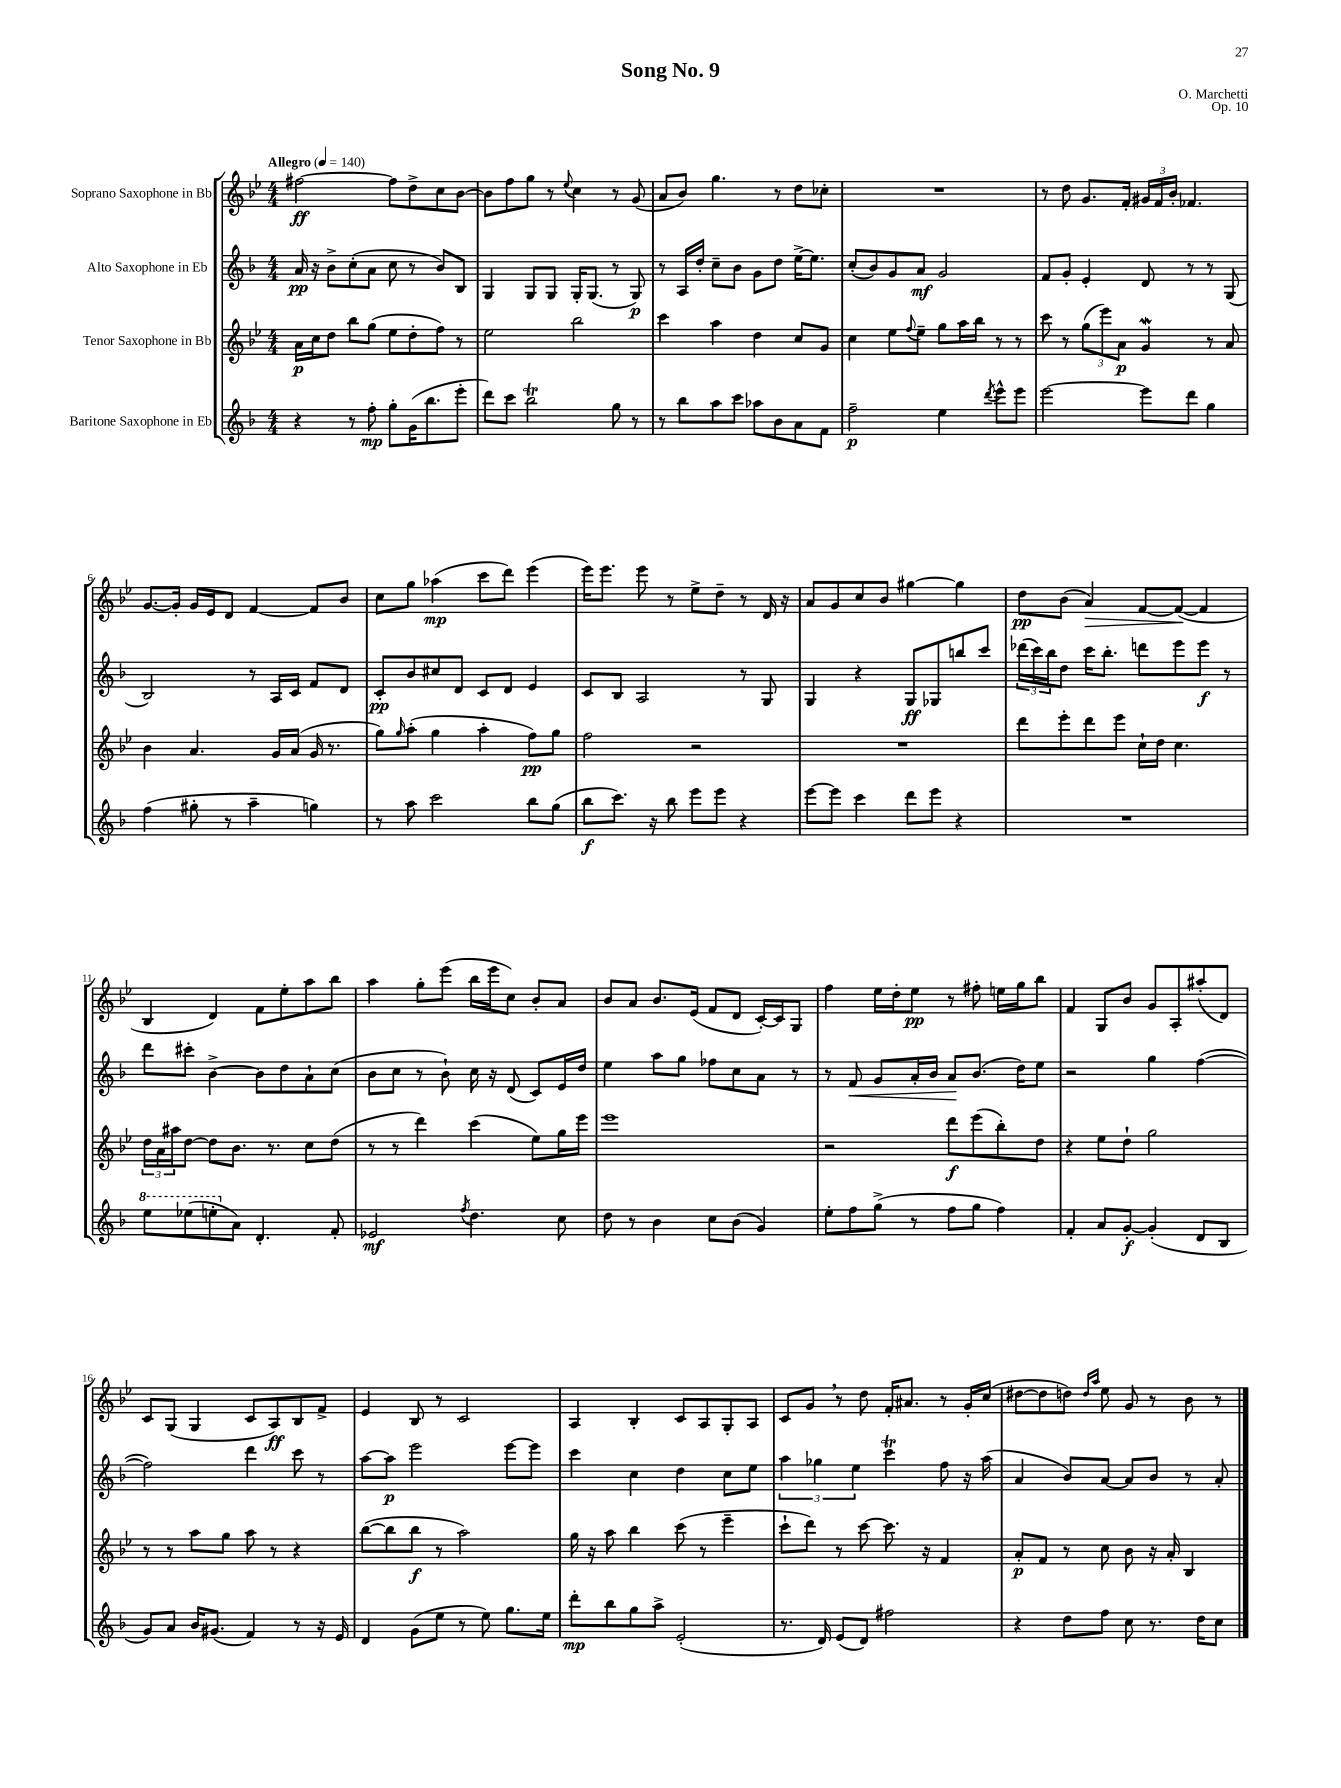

**kern	**dynam	**kern	**dynam	**kern	**dynam	**kern	**dynam
*part4	*part4	*part3	*part3	*part2	*part2	*part1	*part1
*staff4	*staff4	*staff3	*staff3	*staff2	*staff2	*staff1	*staff1
*I"Baritone Saxophone in Eb	*	*I"Tenor Saxophone in Bb	*	*I"Alto Saxophone in Eb	*	*I"Soprano Saxophone in Bb	*
*clefG2	*	*clefG2	*	*clefG2	*	*clefG2	*
*k[b-]	*	*k[b-e-]	*	*k[b-]	*	*k[b-e-]	*
*M4/4	*	*M4/4	*	*M4/4	*	*M4/4	*
*MM140	*	*MM140	*	*MM140	*	*MM140	*
=1	=1	=1	=1	=1	=1	=1	=1
!	!	!	!	!	!	!LO:TX:a:B:t=Allegro	!
4r	.	16a\LL	p	16a/	pp	[2ff#X\	ff
.	.	16cc\J	.	16r	.	.	.
.	.	8dd\J	.	8b-^\L	.	.	.
8r	.	8bb-\L	.	(8cc'\	.	.	.
8ff'\	mp	(8gg\J	.	8a\J	.	.	.
8gg'\L	.	8ee-\L	.	8cc\	.	8ff#\L]	.
(16g\K	.	8dd'\	.	8r	.	8dd^\	.
8.bb-\	.	.	.	.	.	.	.
.	.	8ff\J)	.	8b-/L)	.	8cc\	.
8eee'\J	.	8r	.	8B-/J	.	[8b-\J	.
=2	=2	=2	=2	=2	=2	=2	=2
8ddd\L)	.	2ee-\	.	4G/	.	8b-\L]	.
8ccc\J	.	.	.	.	.	8ff\	.
2bb-T\	.	.	.	8G/L	.	8gg\J	.
.	.	.	.	8G/J	.	8r	.
.	.	.	.	.	.	8qqee-/	.
.	.	2bb-\	.	16G'/KL	.	4cc\	.
.	.	.	.	(8.G/J	.	.	.
8gg\	.	.	.	8r	.	8r	.
8r	.	.	.	8G/)	p	(8g/	.
=3	=3	=3	=3	=3	=3	=3	=3
8r	.	4ccc\	.	8r	.	8a/L	.
8bb-\L	.	.	.	16A/LL	.	8b-/J)	.
.	.	.	.	16dd'/JJ	.	.	.
8aa\	.	4aa\	.	8cc~\L	.	4.gg\	.
8ccc\J	.	.	.	8b-\J	.	.	.
8aa-X\L	.	4dd\	.	8g\L	.	.	.
8b-\	.	.	.	8dd\J	.	8r	.
8a\	.	8cc/L	.	[16ee^\KL	.	8dd\L	.
.	.	.	.	8.ee\J]	.	.	.
8f\J	.	8g/J	.	.	.	8cc-X'\J	.
=4	=4	=4	=4	=4	=4	=4	=4
2ff~\	p	4cc\	.	(8cc'/L	.	1r	.
.	.	.	.	8b-/)	.	.	.
.	.	8ee-\L	.	8g/	.	.	.
.	.	8qqff/	.	.	.	.	.
.	.	8ee-~\J	.	8a/J	mf	.	.
4ee\	.	8gg\L	.	2g/	.	.	.
.	.	16aa\L	.	.	.	.	.
.	.	16bb-\JJ	.	.	.	.	.
8qddd/	.	.	.	.	.	.	.
8eee^^\L	.	8r	.	.	.	.	.
8eee\J	.	8r	.	.	.	.	.
=5	=5	=5	=5	=5	=5	=5	=5
[2eee\	.	8ccc\	.	8f/L	.	8r	.
.	.	8r	.	8g'/J	.	8dd\	.
.	.	(12gg\L	.	4e'/	.	8.g/L	.
.	.	12eee-\)	.	.	.	.	.
.	.	12a\J	p	.	.	.	.
.	.	.	.	.	.	16f'/Jk	.
8eee\L]	.	4gW/	.	8d/	.	24g#X/LL	.
.	.	.	.	.	.	24f/	.
.	.	.	.	.	.	24b-'/JJ	.
8ddd\J	.	.	.	8r	.	4.f-X/	.
4gg\	.	8r	.	8r	.	.	.
.	.	8a/	.	(8G/	.	.	.
!!LO:LB:g=z
=6	=6	=6	=6	=6	=6	=6	=6
(4ff\	.	4b-\	.	2B-/)	.	[8.g/L	.
.	.	.	.	.	.	16g'/Jk]	.
8gg#X'\	.	4.a/	.	.	.	16g/LL	.
.	.	.	.	.	.	16e-/J	.
8r	.	.	.	.	.	8d/J	.
4aa~\	.	.	.	8r	.	[4f/	.
.	.	16g/LL	.	16A/LL	.	.	.
.	.	(16a/JJ	.	16c/JJ	.	.	.
4ggn\)	.	16g/	.	8f/L	.	8f/L]	.
.	.	8.r	.	.	.	.	.
.	.	.	.	8d/J	.	8b-/J	.
=7	=7	=7	=7	=7	=7	=7	=7
8r	.	8gg\L)	.	8c'/L	pp	8cc\L	.
.	.	16qqgg/	.	.	.	.	.
8aa\	.	(8aa'\J	.	8b-/	.	8gg\J	.
2ccc\	.	4gg\	.	8cc#X/	.	(4aa-X\	mp
.	.	.	.	8d/J	.	.	.
.	.	4aa'\	.	8c/L	.	8ccc\L	.
.	.	.	.	8d/J	.	8ddd\J)	.
8bb-\L	.	8ff\L)	pp	4e/	.	(4eee-\	.
(8gg\J	.	8gg\J	.	.	.	.	.
=8	=8	=8	=8	=8	=8	=8	=8
8bb-\L	f	2ff\	.	8c/L	.	16eee-\KL)	.
.	.	.	.	.	.	8.eee-\J	.
8.ccc\J)	.	.	.	8B-/J	.	.	.
.	.	.	.	2A/	.	8eee-\	.
16r	.	.	.	.	.	.	.
8bb-\	.	.	.	.	.	8r	.
8eee\L	.	2r	.	.	.	8ee-^\L	.
8eee\J	.	.	.	.	.	8dd~\J	.
4r	.	.	.	8r	.	8r	.
.	.	.	.	8G/	.	16d/	.
.	.	.	.	.	.	16r	.
=9	=9	=9	=9	=9	=9	=9	=9
[8eee\L	.	1r	.	4G/	.	8a/L	.
8eee\J]	.	.	.	.	.	8g/	.
4ccc\	.	.	.	4r	.	8cc/	.
.	.	.	.	.	.	8b-/J	.
8ddd\L	.	.	.	8G/L	ff	[4gg#X\	.
8eee\J	.	.	.	8G-X/	.	.	.
4r	.	.	.	8bbn/	.	4gg#\]	.
.	.	.	.	8ccc/J	.	.	.
=10	=10	=10	=10	=10	=10	=10	=10
1r	.	8ddd\L	.	(24ddd-X\LL	.	8dd\L	pp
.	.	.	.	24ccc\)	.	.	.
.	.	.	.	24bb-\J	.	.	.
.	.	8eee-'\	.	8dd\J	.	(8b-\J	.
!	!	!	!	!	!	!	!LO:HP:b
.	.	8ddd\	.	16ccc\KL	.	4a/)	>
.	.	.	.	8.bb-'\J	.	.	.
.	.	8eee-\J	.	.	.	.	.
.	.	16cc`\LL	.	8dddn\L	.	[8f/L	.
.	.	16dd\JJ	.	.	.	.	.
.	.	4.cc\	.	8eee\	.	(8f/J_	.
.	.	.	.	8eee\J	f	4f/]	]
.	.	.	.	8r	.	.	.
!!LO:LB:g=z
=11	=11	=11	=11	=11	=11	=11	=11
*8va	*	*	*	*	*	*	*
8eee\L	.	24dd\LL	.	8ddd\L	.	4B-/	.
.	.	24a\	.	.	.	.	.
.	.	24aa#X\J	.	.	.	.	.
(8eee-X\	.	[8dd\J	.	8ccc#X'\J	.	.	.
8eeen'\	.	8dd\L]	.	[4b-^\	.	4d/)	.
*X8va	*	*	*	*	*	*	*
8a\J)	.	8.b-\J	.	.	.	.	.
4.d'/	.	.	.	8b-\L]	.	8f\L	.
.	.	8.r	.	.	.	.	.
.	.	.	.	8dd\	.	8ee-'\	.
.	.	8cc\L	.	8a`\	.	8aa\	.
8f'/	.	(8dd\J	.	(8cc\J	.	8bb-\J	.
=12	=12	=12	=12	=12	=12	=12	=12
2e-X/	mf	8r	.	8b-\L	.	4aa\	.
.	.	8r	.	8cc\J	.	.	.
.	.	4ddd\)	.	8r	.	8gg'\L	.
.	.	.	.	8b-`\)	.	(8eee-\J	.
8qff/	.	.	.	.	.	.	.
4.dd\	.	(4ccc\	.	16cc\	.	16bb-\LL	.
.	.	.	.	16r	.	16eee-\J	.
.	.	.	.	(8d/	.	8cc\J)	.
.	.	8ee-\L)	.	8c/L)	.	8b-'/L	.
8cc\	.	16gg\L	.	16e/L	.	8a/J	.
.	.	16eee-\JJ	.	16dd/JJ	.	.	.
=13	=13	=13	=13	=13	=13	=13	=13
8dd\	.	1eee-	.	4ee\	.	8b-/L	.
8r	.	.	.	.	.	8a/J	.
4b-\	.	.	.	8aa\L	.	8.b-/L	.
.	.	.	.	8gg\J	.	.	.
.	.	.	.	.	.	(16e-/Jk	.
8cc\L	.	.	.	8ff-X\L	.	8f/L	.
(8b-\J	.	.	.	8cc\	.	8d/J	.
4g/)	.	.	.	8a\J	.	[16c'/LL)	.
.	.	.	.	.	.	16c/J]	.
.	.	.	.	8r	.	8G/J	.
=14	=14	=14	=14	=14	=14	=14	=14
8ee'\L	.	2r	.	8r	.	4ff\	.
!	!	!	!	!	!LO:HP:b	!	!
8ff\	.	.	.	8f/	<	.	.
(8gg^\J	.	.	.	8g/L	.	16ee-\LL	.
.	.	.	.	.	.	16dd'\J	.
8r	.	.	.	16a'/L	.	8ee-\J	pp
.	.	.	.	16b-/JJ	.	.	.
8ff\L	.	8ddd\L	f	8a/L	.	8r	.
8gg\J	.	(8eee-\	.	(8.b-/J	[	8ff#X'\	.
4ff\)	.	8bb-'\)	.	.	.	16een\LL	.
.	.	.	.	16dd\KL)	.	16gg\J	.
.	.	8dd\J	.	8ee\J	.	8bb-\J	.
=15	=15	=15	=15	=15	=15	=15	=15
4f'/	.	4r	.	2r	.	4f/	.
8a/L	.	8ee-\L	.	.	.	8G/L	.
[8g'/J	f	8dd`\J	.	.	.	8b-/J	.
(4g'/]	.	2gg\	.	4gg\	.	8g/L	.
.	.	.	.	.	.	8A'/	.
8d/L	.	.	.	([4ff\	.	(8aa#X'/	.
8B-/J	.	.	.	.	.	8d/J)	.
!!LO:LB:g=z
=16	=16	=16	=16	=16	=16	=16	=16
8g/L)	.	8r	.	2ff\])	.	8c/L	.
8a/J	.	8r	.	.	.	(8G/J	.
16b-/KL	.	8aa\L	.	.	.	4G/	.
(8.g#X/J	.	.	.	.	.	.	.
.	.	8gg\J	.	.	.	.	.
4f/)	.	8aa\	.	4ddd\	.	8c/L	.
.	.	8r	.	.	.	8A/)	ff
8r	.	4r	.	8ccc\	.	8B-/	.
16r	.	.	.	8r	.	8f^/J	.
16e/	.	.	.	.	.	.	.
=17	=17	=17	=17	=17	=17	=17	=17
4d/	.	([8bb-\L	.	[8aa\L	.	4e-/	.
.	.	8bb-\]	.	8aa\J]	p	.	.
(8g\L	.	8bb-\J	f	2eee\	.	8B-/	.
8ee\J	.	8r	.	.	.	8r	.
8r	.	2aa\)	.	.	.	2c/	.
8ee\)	.	.	.	.	.	.	.
8.gg\L	.	.	.	[8eee\L	.	.	.
.	.	.	.	8eee\J]	.	.	.
16ee\Jk	.	.	.	.	.	.	.
=18	=18	=18	=18	=18	=18	=18	=18
8ddd'\L	mp	16gg\	.	4ccc\	.	4A/	.
.	.	16r	.	.	.	.	.
8bb-\	.	8aa\	.	.	.	.	.
8gg\	.	4bb-\	.	4cc\	.	4B-'/	.
8aa^\J	.	.	.	.	.	.	.
(2e'/	.	(8ccc\	.	4dd\	.	8c/L	.
.	.	8r	.	.	.	8A/	.
.	.	4eee-~\	.	8cc\L	.	8G'/	.
.	.	.	.	8ee\J	.	8A/J	.
=19	=19	=19	=19	=19	=19	=19	=19
8.r	.	8ccc`\L	.	6aa\	.	8c/L	.
.	.	8ddd\J)	.	.	.	8g,/J	.
.	.	.	.	6gg-X\	.	.	.
16d/)	.	.	.	.	.	.	.
(8e/L	.	8r	.	.	.	8r	.
.	.	.	.	6ee\	.	.	.
8d/J)	.	[8ccc\	.	.	.	8dd\	.
2ff#X\	.	8.ccc\]	.	4cccT\	.	16f'/KL	.
.	.	.	.	.	.	8.a#X/J	.
.	.	16r	.	.	.	.	.
.	.	4f/	.	8ff\	.	8r	.
.	.	.	.	16r	.	16g'/LL	.
.	.	.	.	(16aa\	.	(16cc/JJ	.
=20	=20	=20	=20	=20	=20	=20	=20
4r	.	8a'/L	p	4a/	.	[8dd#X\L	.
.	.	8f/J	.	.	.	8dd#\]	.
8dd\L	.	8r	.	8b-/L)	.	8ddn\J)	.
.	.	.	.	.	.	16qqdd/LL	.
.	.	.	.	.	.	16qqaa/JJ	.
8ff\J	.	8cc\	.	[8a/J	.	8ee-\	.
8cc\	.	8b-\	.	8a/L]	.	8g/	.
8.r	.	16r	.	8b-/J	.	8r	.
.	.	16a'/	.	.	.	.	.
.	.	4B-/	.	8r	.	8b-\	.
16dd\KL	.	.	.	.	.	.	.
8cc\J	.	.	.	8a'/	.	8r	.
==	==	==	==	==	==	==	==
*-	*-	*-	*-	*-	*-	*-	*-
